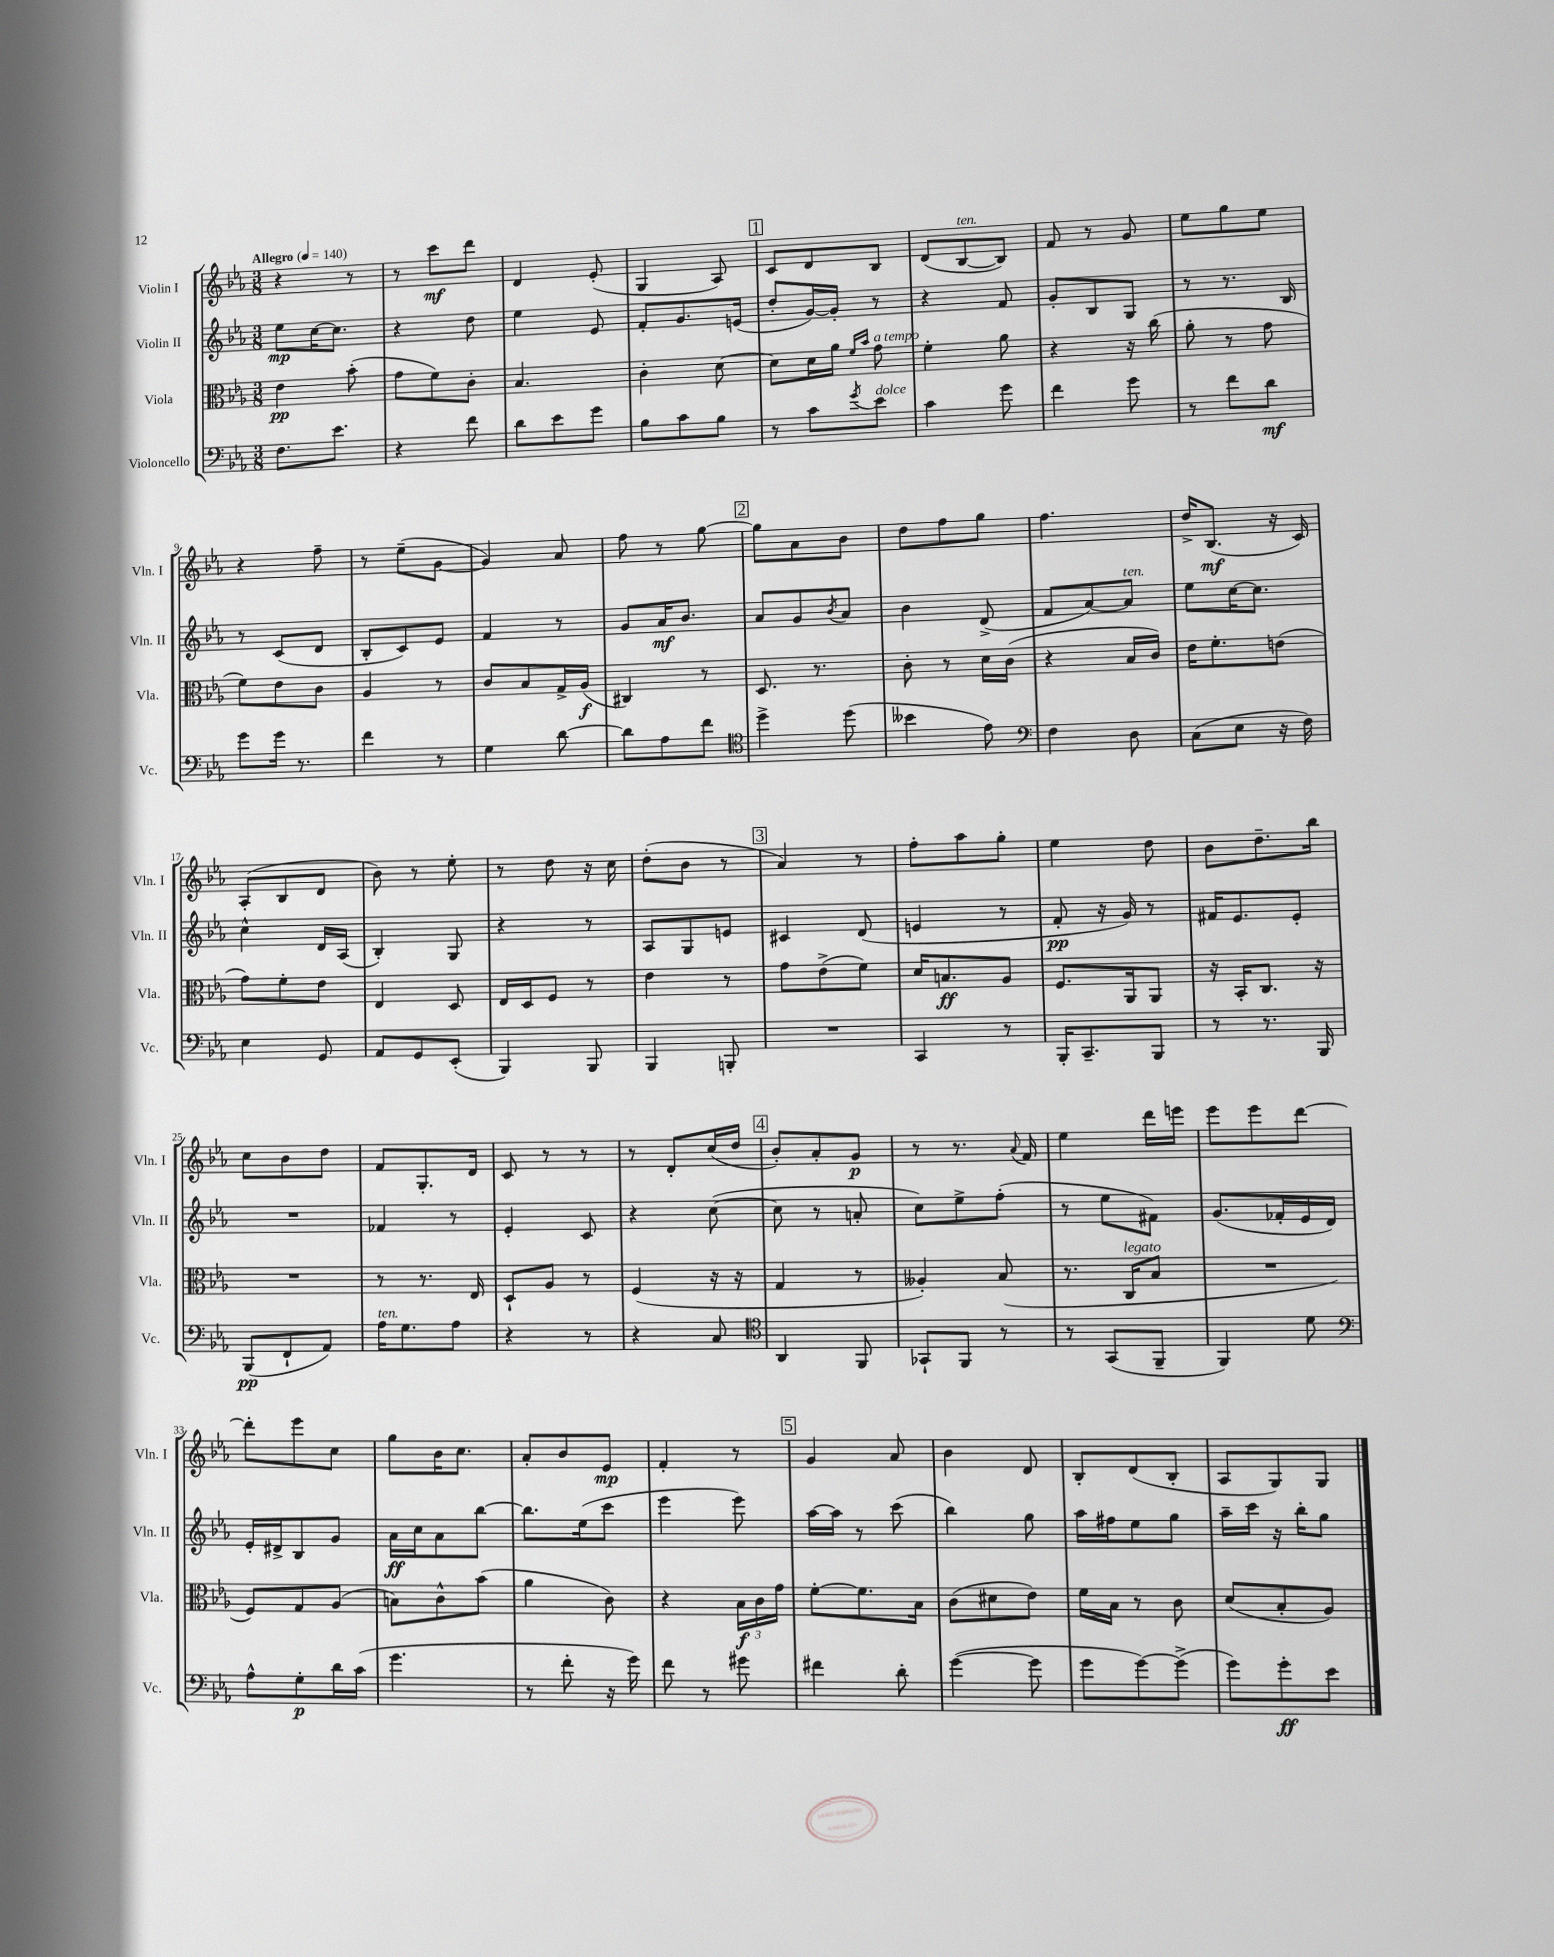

**kern	**kern	**kern	**kern
*staff4	*staff3	*staff2	*staff1
*clefF4	*clefC3	*clefG2	*clefG2
*k[b-e-a-]	*k[b-e-a-]	*k[b-e-a-]	*k[b-e-a-]
*M3/8	*M3/8	*M3/8	*M3/8
*MM140	*MM140	*MM140	*MM140
8.F\L	4e-\	8ee-\L	4r
.	.	[16cc\K	.
8.e-\J	.	8.cc\]J	.
.	(8b-'\	.	8r
=	=	=	=
4r	8g\L	4r	8r
.	8f\)	.	8ccc\L
8f\	8c'\J	8dd\	8ddd\J
=	=	=	=
8d\L	4.B-/	4ee-\	4d/
8e-\	.	.	.
8g\J	.	8e-/	(8e-'/
=	=	=	=
8B-\L	4c'\	8f'/L	4G/
8c\	.	8.g/	.
8B-\J	[8d\	.	8A-/)
.	.	(16e/Jk	.
=	=	=	=
8r	8d\]L	8dd'/L	8c/L
8c\L	16d\L	[16g/L)	8d/
.	16a-\JJ	16g'/]JJ	.
.	16qqf/LL	.	.
8qg/	16qqb-/JJ	.	.
8e-\J	8g\	8r	8B-/J
=	=	=	=
4c\	4f'\	4r	(8d/L
.	.	.	[8B-/
8g\	8a-\	8f/	8B-/]J)
=	=	=	=
4f\	4r	8g'/L	8f/
.	.	8B-/	8r
8g\	16r	8G/J	8g/
.	(16cc\	.	.
=	=	=	=
8r	8a-'\	8r	8ee-\L
8f\L	8r	8.r	8gg\
8d\J	8g\	.	8ee-\J
.	.	16B-/	.
=	=	=	=
8g\L	8f\L)	8r	4r
16g\Jk	8e-\	(8c/L	.
8.r	.	.	.
.	8c\J	8d/J	8ff~\
=	=	=	=
4f\	4A-/	8B-'/L	8r
.	.	8c/)	(8ee-~\L
8r	8r	8e-/J	[8g\J
=	=	=	=
4G\	8c/L	4f/	4g/])
.	8B-/	.	.
[8d\	16G^/L	8r	8a-/
.	(16A-/JJ	.	.
=	=	=	=
8d\]L	4C#/)	8g/L	8ff\
8A-\	.	16a-/K	8r
.	.	8.b-/J	.
8f\J	8r	.	[8gg\
=	=	=	=
*clefC4	*	*	*
4dd^\	8.D/	8a-/L	8gg\]L
.	.	8g/	8a-\
.	8.r	.	.
.	.	8qb-/	.
(8dd\	.	8a-/J	8b-\J
=	=	=	=
4b--\	8c'\	4b-\	8dd\L
.	8r	.	8ff\
8e-\)	16d\LL	(8d^/	8gg\J
.	(16c\JJ	.	.
=	=	=	=
*clefF4	*	*	*
4F\	4r	8f/L	4.ff\
.	.	[8a-/)	.
8D\	16B-/LL	8a-/]J	.
.	16c/JJ)	.	.
=	=	=	=
(8C\L	16e-\LK	8ee-\L	16dd^/LK
.	8.f'\	.	(8.B-/J
8E-\J	.	[16cc\K	.
.	.	8.cc\]J	.
16r	(8e\J	.	16r
16F\)	.	.	16c/)
=	=	=	=
4E-\	8g\L)	4cc^^\	(8A-'/L
.	8f'\	.	8B-/
8GG/	8e-\J	16d/LL	8d/J
.	.	(16A-/JJ	.
=	=	=	=
8AA-/L	4E-/	4B-'/)	8b-\)
8GG/	.	.	8r
(8EE-'/J	8D/	8G/	8ee-'\
=	=	=	=
4BBB-/)	16E-/LL	4r	8r
.	16D/J	.	.
.	8F/J	.	8dd\
8BBB-/	8r	8r	16r
.	.	.	16cc\
=	=	=	=
4BBB-/	4e-\	8A-/L	(8dd'\L
.	.	8G/	8b-\J
8BBB'/	8r	8e/J	8r
=	=	=	=
4.r	8g\L	4c#/	4a-/)
.	(8e-^\	.	.
.	8f\J)	(8d/	8r
=	=	=	=
4CC/	16d/LK	4e/	8ff'\L
.	8.B/	.	.
.	.	.	8aa-\
8r	8A-/J	8r	8gg'\J
=	=	=	=
16BBB-'/LK	8.F/L	8f'/	4ee-\
8.CC~/	.	.	.
.	.	16r	.
.	16AA-/k	16g/)	.
8BBB-/J	8AA-/J	8r	8dd\
=	=	=	=
8r	16r	16f#/LK	8b-\L
.	16BB-'/LK	8.e-/	.
8.r	8.C/J	.	8.dd~\
.	.	8e-'/J	.
16BBB-/	16r	.	16bb-\Jk
=	=	=	=
(8BBB-/L	4.r	4.r	8cc\L
8FF`/	.	.	8b-\
8AA-/J)	.	.	8dd\J
=	=	=	=
16A-\LK	8r	4f-/	8f/L
8.G\	.	.	.
.	8.r	.	8.G'/
8A-\J	.	8r	.
.	16E-/	.	16d/Jk
=	=	=	=
4r	8D`/L	4e-'/	8c/
.	8A-/J	.	8r
8r	8r	8c/	8r
=	=	=	=
4r	(4F/	4r	8r
.	.	.	8d'/L
8C/	16r	([8cc\	(16cc/L
.	16r	.	16dd/JJ
=	=	=	=
*clefC4	*	*	*
4AA-/	4G/	8cc\]	8b-'/L)
.	.	8r	8a-'/
8FF/	8r	8a'/	8g/J
=	=	=	=
8GG-`/L	4A--'/)	8cc\L)	8r
8FF/J	.	8ee-^\	8.r
8r	(8B-/	(8ff'\J	.
.	.	.	8qqa-/
.	.	.	16f/
=	=	=	=
8r	8.r	8r	4ee-\
(8GG/L	.	8ee-\L	.
.	16C/LK	.	.
8FF~/J	8B-/J	8f#\J)	16ddd\LL
.	.	.	16eee\JJ
=	=	=	=
4FF/)	4.r	(8.g/L	8eee-\L
.	.	.	8eee-\
.	.	16f-'/L	.
8d\	.	16e-/	[8ddd\J
.	.	16d/JJ)	.
=	=	=	=
*clefF4	*	*	*
8A-^^\L	8F/L)	16e-'/LL	8ddd'\]L
.	.	16d#^/J	.
8G'\	8G/	8B-/	8eee-\
16d\L	(8A-/J	8g/J	8cc\J
(16c\JJ	.	.	.
=	=	=	=
4.g\	8B\L)	16a-\LL	8gg\L
.	.	16cc\J	.
.	8c^^\	8a-\	16b-\K
.	.	.	8.cc\J
.	(8b-\J	[8bb-\J	.
=	=	=	=
8r	4a-\	8.bb-\]L	8a-'/L
8f'\	.	.	8b-/
.	.	(16ee-\k	.
16r	8c\)	8ccc\J	8e-/J
16g\)	.	.	.
=	=	=	=
8f\	4r	4eee-\	4f'/
8r	.	.	.
8g#\	24B-\LL	8eee-\)	8r
.	24c\	.	.
.	24g\JJ	.	.
=	=	=	=
4f#\	[8f'\L	[16aa-\LL	4g/
.	.	16aa-\]JJ	.
.	8.f\]	8r	.
8d'\	.	(8ccc\	8a-/
.	16B-\Jk	.	.
=	=	=	=
([4g\	(8c\L	4bb-\)	4b-\
.	8d#\	.	.
8g\]	8e-\J)	8gg\	8d/
=	=	=	=
8g\L	16f\LL	16aa-\LL	8B-'/L
.	16B-\JJ	16ff#\J	.
[8g\)	8r	8ee-\	(8d/
(8g^\]J	8c\	8gg\J	8B-'/J
=	=	=	=
8g\L)	(8d/L	16aa-~\LL	8A-/L
.	.	16ccc\JJ	.
8g'\	8B-'/	16r	8G/)
.	.	16bb-'\LK	.
8e-\J	8A-/J)	8gg\J	8G/J
==	==	==	==
*-	*-	*-	*-
